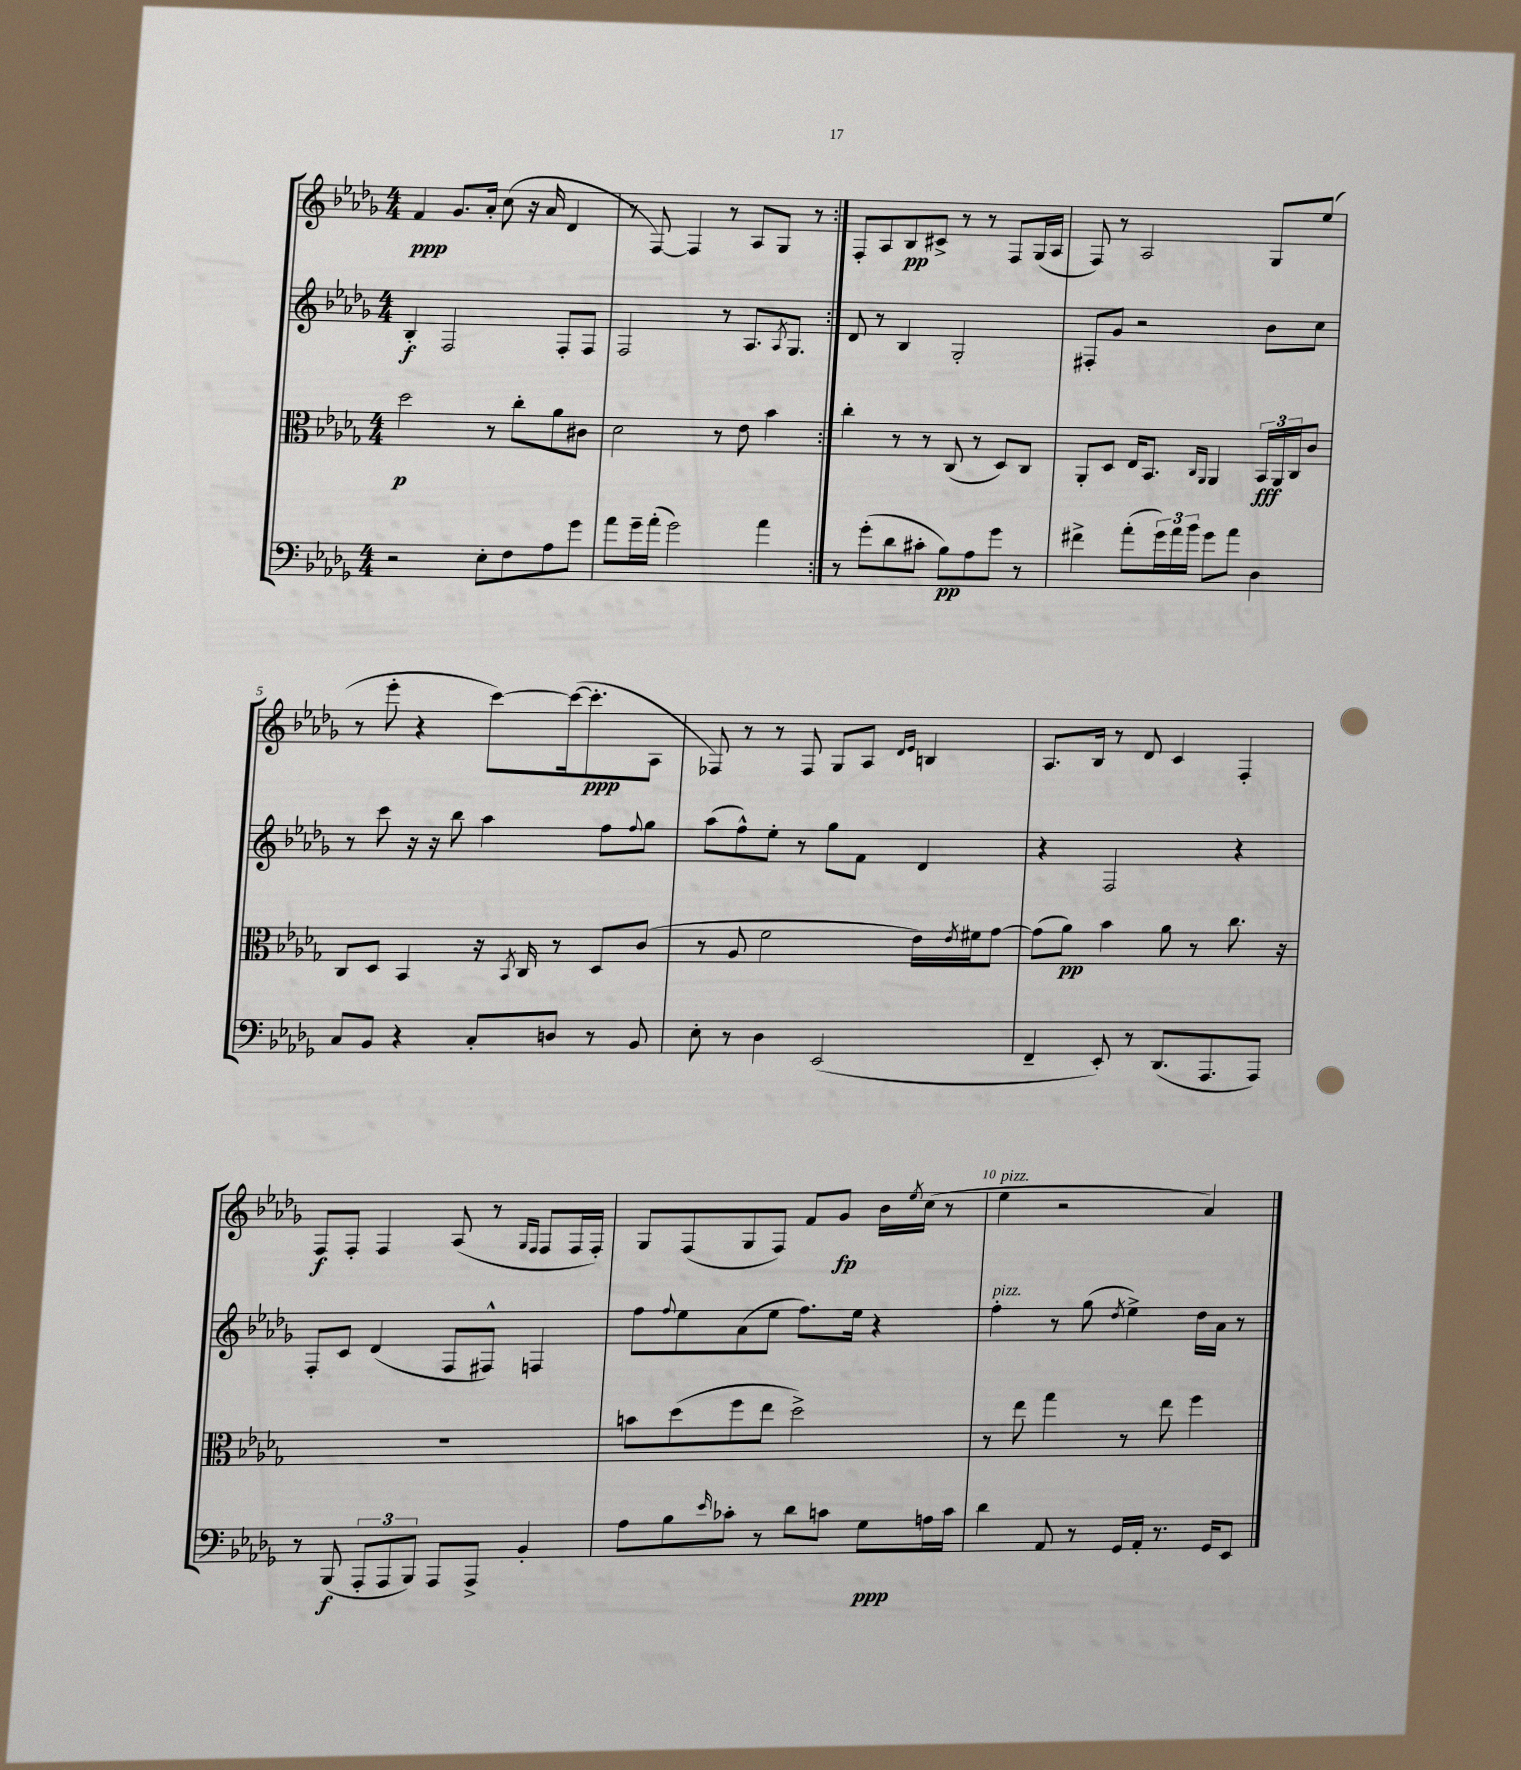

**kern	**kern	**kern	**kern
*staff4	*staff3	*staff2	*staff1
*clefF4	*clefC3	*clefG2	*clefG2
*k[b-e-a-d-g-]	*k[b-e-a-d-g-]	*k[b-e-a-d-g-]	*k[b-e-a-d-g-]
*M4/4	*M4/4	*M4/4	*M4/4
2r	2dd-	4B-'	4f
.	.	2F	8.g-
.	.	.	16a-'
8E-'	8r	.	(8cc
8F	8cc'	.	16r
.	.	.	16a-
8A-	8a-	8F'	4d-
8g-	8c#	8F	.
=	=	=	=
8a-	2d-	2F	8r
16g-~	.	.	[8F)
(16a-'	.	.	.
2g-)	.	.	4F]
.	8r	8r	8r
.	8e-	8.A-	8A-
4a-	4b-	.	8G-
.	.	8qA-	.
.	.	8.G-	.
.	.	.	8r
=:|!	=:|!	=:|!	=:|!
8r	4cc'	8d-	8F'
(8g-'	.	8r	8A-
8d-	8r	4B-	8B-
8c#'	8r	.	8c#^
8B-)	(8C	2G-'	8r
8A-	8r	.	8r
8g-	8D-)	.	8F
8r	8C	.	(16G-
.	.	.	16A-
=	=	=	=
4f#^	8AA-'	8F#'	8F)
.	8D-	8g-	8r
(8a-'	16E-	2r	2A-
.	8.BB-	.	.
24g-)	.	.	.
24a-	.	.	.
24b-	.	.	.
.	16qqC	.	.
.	16qqAA-	.	.
8g-	4AA-	.	.
8a-	.	.	.
4D-	24BB-	8b-	8G-
.	24AA-	.	.
.	24C	.	.
.	8c	8cc	(8ee-
=	=	=	=
8C	8C	8r	8r
8BB-	8D-	8ccc	8eee-'
4r	4BB-	16r	4r
.	.	16r	.
.	.	8bb-	.
8C'	16r	4aa-	[8ccc)
.	8qBB-	.	.
.	16C	.	.
8D	8r	.	(16ccc_
.	.	.	8.ccc']
8r	8D-	8ff	.
.	.	8qqff	.
8BB-	(8c	8gg-	8A-
=	=	=	=
8E-'	8r	(8aa-	8F-)
8r	8A-	8ff^^)	8r
4D-	2f	8ee-'	8r
.	.	8r	8F-
(2EE-	.	8gg-	8G-
.	.	8f	8A-
.	.	.	16qqd-
.	.	.	16qqe-
.	16e-)	4d-	4B
.	8qe-	.	.
.	16f#	.	.
.	[8g-	.	.
=	=	=	=
4FF~	(8g-]	4r	8.A-
.	8a-)	.	.
.	.	.	16B-
8EE-')	4b-	2F	8r
8r	.	.	8d-
(8.DD-	8a-	.	4c
.	8r	.	.
8.AAA-	.	.	.
.	8.cc	4r	4F'
8AAA-)	.	.	.
.	16r	.	.
=	=	=	=
8r	1r	8F'	8F
(8BBB-	.	8c	8F'
12AAA-'	.	(4d-	4F
12AAA-	.	.	.
12BBB-)	.	.	.
8AAA-	.	8F	(8A-
8AAA-^	.	8F#^^)	8r
.	.	.	16qqG-
.	.	.	16qqF
4BB-'	.	4F	8F
.	.	.	16F
.	.	.	16F')
=	=	=	=
8A-	8b	8ff	8G-
.	.	8qqff	.
8B-	(8dd-	8ee-	(8F
16qqe-	.	.	.
8c-'	8ff	(8a-	8G-
8r	8ee-	8ee-	8F)
8d-	2dd-^)	8.ff)	8f
8c	.	.	8g-
.	.	16ee-	.
8G-	.	4r	16b-
.	.	.	8qee-
.	.	.	(16cc
16A	.	.	8r
16c	.	.	.
=	=	=	=
4d-	8r	4ff'	4ee-
.	8ee-	.	.
8AA-	4gg-	8r	2r
8r	.	(8gg-	.
.	.	8qdd-	.
16GG-	8r	4ee-^)	.
16AA-'	.	.	.
8.r	8ee-	.	.
.	4ff	16dd-	4a-)
16GG-	.	16a-	.
8EE-	.	8r	.
==	==	==	==
*-	*-	*-	*-
